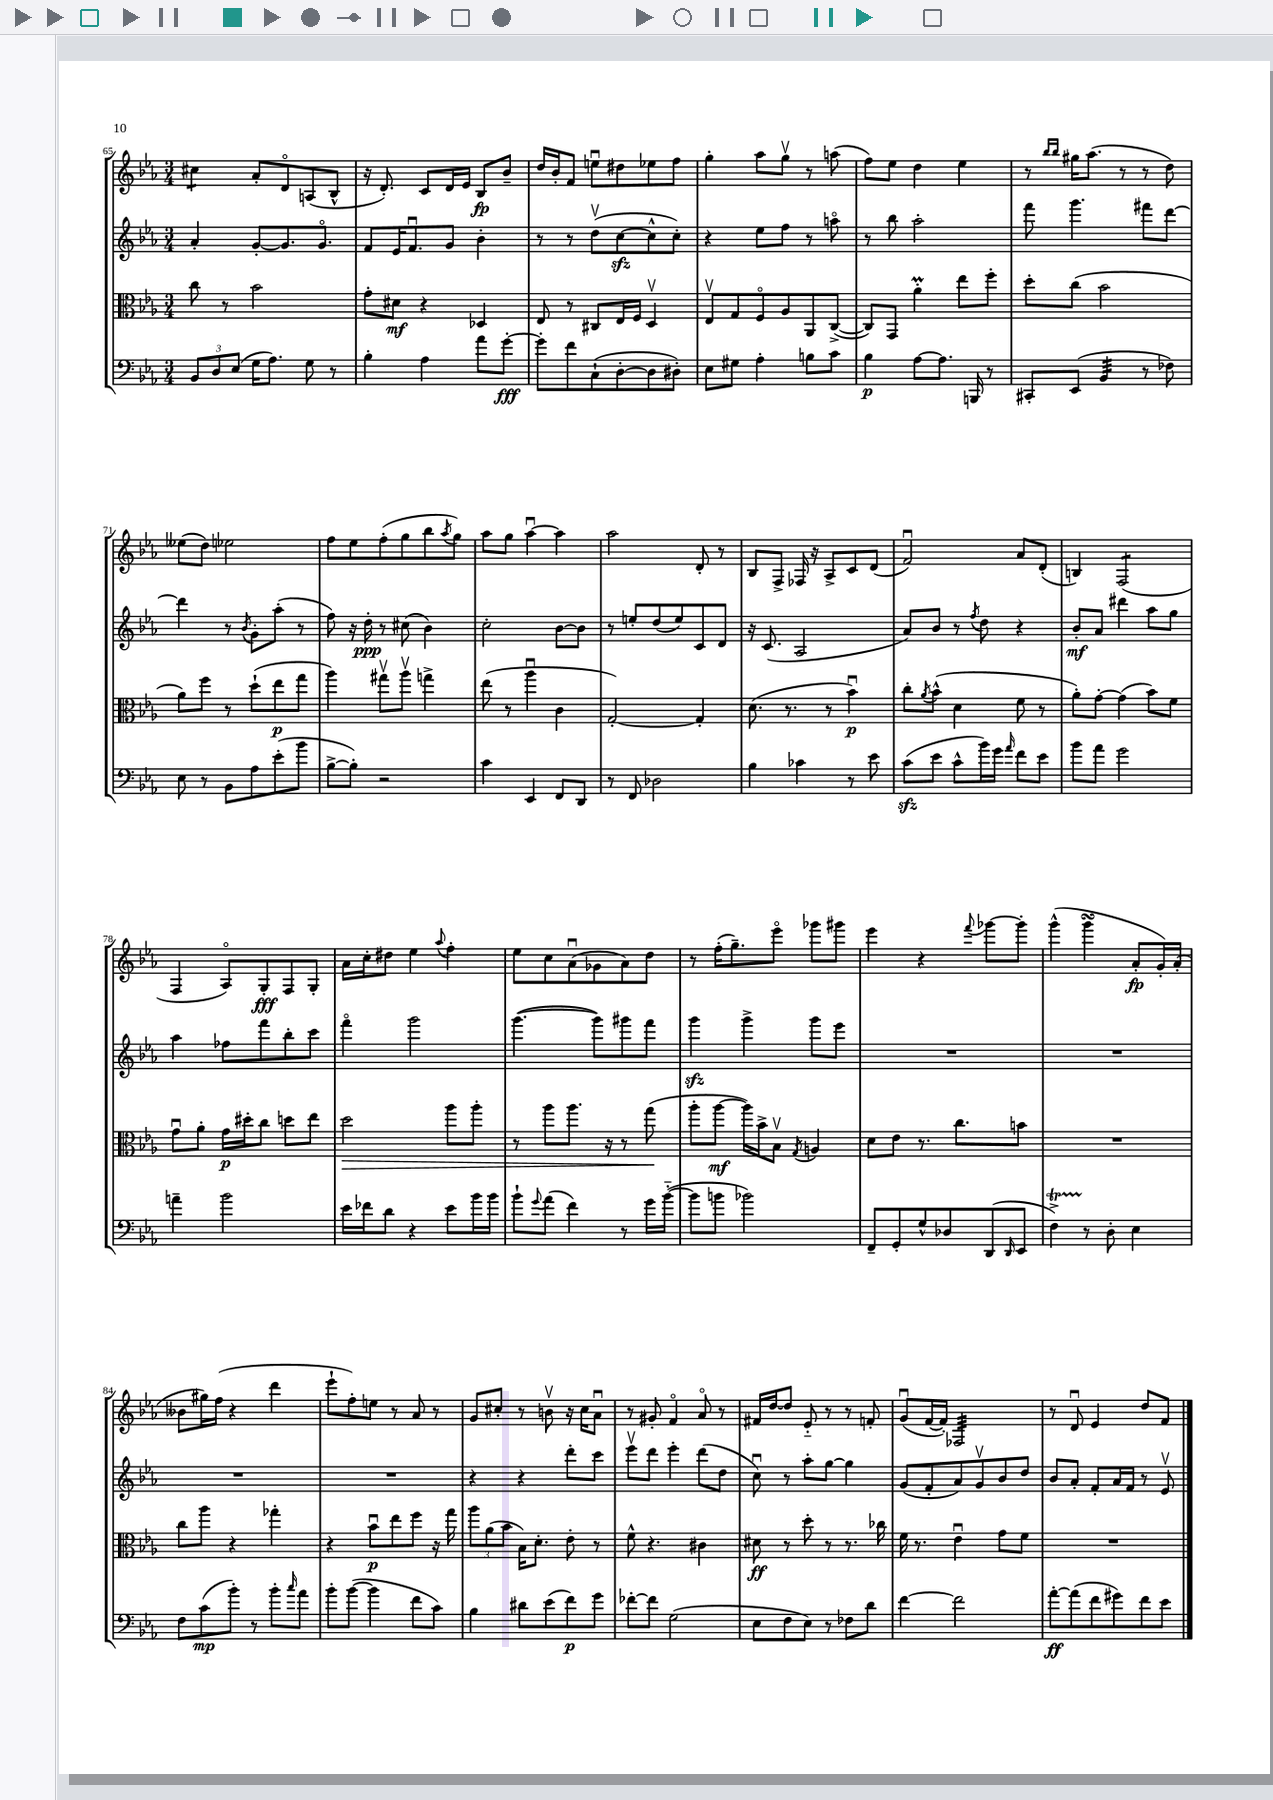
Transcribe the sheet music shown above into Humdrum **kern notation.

**kern	**kern	**kern	**kern
*staff4	*staff3	*staff2	*staff1
*clefF4	*clefC3	*clefG2	*clefG2
*k[b-e-a-]	*k[b-e-a-]	*k[b-e-a-]	*k[b-e-a-]
*M3/4	*M3/4	*M3/4	*M3/4
12BB-/L	8cc\	4a-'/	4cc#\
12D/	.	.	.
.	8r	.	.
(12E-/J	.	.	.
16G\LK	2b-\	[8g'/L	8a-'/L
8.A-\J)	.	.	.
.	.	8.g/]	8do/
8G\	.	.	(8A/
.	.	8.go/J	.
8r	.	.	8B-^^/J
=	=	=	=
4B-'\	8g'\L	8f/L	16r
.	.	.	8.d'/)
.	8d#\J	16e-/K	.
.	.	8.fu/	.
4A-\	4r	.	8c/L
.	.	8g/J	16d/L
.	.	.	16e-/JJ
8a-\L	4D-/	4b-'\	8B-/L
[8g'\J	.	.	8b-~/J
=	=	=	=
8g'\]L	8E-/	8r	16dd/LL
.	.	.	16b-'/J
8f\	8r	8r	8f/J
(8C`\	8C#/L	(8ddv\L	8eeu\L
[8D'\	16E-/L	[8cc\	8dd#\
.	16F/JJ	.	.
8D\]	4Dv/	8cc^^\]	8ee-\
8D#'\J)	.	8cc'\J)	8ff\J
=	=	=	=
8E-\L	8E-v/L	4r	4gg'\
8G#\J	8G/	.	.
4A-'\	8Fo/	8ee-\L	8aa-\L
.	8A-/	8ff\J	8ggv\J
8B\L	8AA-/	8r	8r
8c\J	([8C^/J	8aao\	(8aa\
=	=	=	=
4B-\	8C/]L)	8r	8ff\L)
.	8GG/J	8bb-\	8ee-\J
[8A-\L	4a-'\	2aa-'\	4dd\
8.A-\]J	.	.	.
.	8ee-\L	.	4ee-\
16BBB/	.	.	.
8r	8ff'\J	.	.
=	=	=	=
8CC#'/L	8dd'\L	8fff\	8r
.	.	.	16qqbb-/LL
.	.	.	16qqbb-/JJ
(8EE-/J	(8cc\J	4.ggg\	16gg#\LK
.	.	.	(8.aa-\J
4BB-/	2b-\	.	.
.	.	.	8r
8r	.	8fff#\L	8r
8F-\)	.	[8ddd\J	8dd\)
=	=	=	=
8E-\	8a-\L)	4ddd\]	(8ee--\L
8r	8ff\J	.	8dd\J)
8BB-\L	8r	8r	2ee-\
.	.	8qb-/	.
8A-\	(8dd`\L	8g'\L	.
(8e-'\	8ee-\	(8aa-'\J	.
8b-\J	8gg\J	8r	.
=	=	=	=
[8B-^\L	4aa-\)	8ff\)	8ff\L
8B-'\]J)	.	16r	8ee-\
.	.	16dd'\	.
2r	8gg#v\L	8r	(8ff'\
.	8aa-v\J	(8cc#\	8gg\
.	4gg^\	4b-\)	8bb-\
.	.	.	8qaa-/
.	.	.	8gg\J)
=	=	=	=
4c\	(8ee-\	2cc'\	8aa-\L
.	8r	.	8gg\J
4EE-/	4aa-u\	.	[4aa-u\
8FF/L	4c\	[8b-\L	4aa-\]
8DD/J	.	8b-\]J	.
=	=	=	=
8r	[2G'/)	8r	2aa-\
8FF/	.	8ee'/L	.
2D-\	.	(8dd/	.
.	.	8ee/)	.
.	4G'/]	8c/	8d'/
.	.	8d/J	8r
=	=	=	=
4B-\	(8.d\	16r	8B-/L
.	.	(8.c/	.
.	.	.	8F^/J
.	8.r	.	.
4c-\	.	2A-/	16F-/
.	.	.	16r
.	8r	.	8A-^/L
8r	4b-u\)	.	8c/
8e-\	.	.	(8d/J
=	=	=	=
(8c\L	8cc'\L	8a-/L)	2fu/)
.	8qa-/	.	.
8e-\J	(8b-^^\J	8b-/J	.
8c^^\L	4d\	8r	.
.	.	8qff/	.
16b-\L)	.	8dd\	.
16g\JJ	.	.	.
16qqa-/	.	.	.
8f\L	8f\	4r	8a-/L
8e-\J	8r	.	(8d'/J
=	=	=	=
8b-\L	8a-'\L)	8b-'/L	4B/)
8a-\J	[8g'\J	8a-/J	.
2g\	(4g\]	4ddd#\	(2F/
.	8b-\L)	8aa-\L	.
.	8f\J	8gg\J	.
=	=	=	=
4a~\	8gu\L	4aa-\	4F/
.	8a-'\J	.	.
2b-\	16g\LL	8ff-\L	8A-o/L)
.	16dd#'\J	.	.
.	8cc\J	8fff\	8G'/
.	8dd\L	8bb-'\	8F/
.	8ee-\J	8ccc\J	8G'/J
=	=	=	=
16e-\LL	2dd\	4fffo\	16a-\LL
16f-\J	.	.	16cc'\J
8d\J	.	.	8dd#\J
4r	.	2ggg\	4ee-\
.	.	.	8qqaa-/
8e-\L	8aa-\L	.	4ff'\
16b-\L	8aa-'\J	.	.
16b-\JJ	.	.	.
=	=	=	=
8b-`\L	8r	([4.ggg\	8ee-\L
8qqg/	.	.	.
(8a-\J	8aa-\L	.	8cc\
4f\)	8.aa-\J	.	(8a-u\
.	.	8ggg\]L)	8g-\
.	16r	.	.
8r	8r	8ggg#\	8a-\)
16g\LL	(8gg\	8fff\J	8dd\J
([16b-'~\JJ	.	.	.
=	=	=	=
8b-\]L	8aa-'\L	4ggg\	8r
8b\J	[8aa-\J	.	(16ff'\LK
.	.	.	8.gg~\)
2b-\)	16aa-\]LL)	4ggg^\	.
.	16b-^\J	.	.
.	8B-v\J	.	8eee-o\J
.	8qG/	.	.
.	4A/	8ggg\L	8ggg-\L
.	.	8eee-\J	8ggg#\J
=	=	=	=
8FF~/L	8d\L	2.r	4eee-\
8GG'/	8e-\J	.	.
8G^^/	8.r	.	4r
8D-/	.	.	.
.	8.cc\L	.	.
.	.	.	8qqfff/
(8DD/	.	.	[8ggg-\L
16qqDD/	.	.	.
8EE-/J	8b\J	.	8ggg-'\]J
=	=	=	=
4F^\)	2.r	2.r	(4ggg^^\
8r	.	.	4ggg\
8D'\	.	.	.
4E-\	.	.	8a-'/L
.	.	.	16g'/L)
.	.	.	(16a-'/JJ
=	=	=	=
8F\L	8cc\L	2.r	8b--\L
(8c\	8aa-\J	.	16gg#\L)
.	.	.	(16ff\JJ
8b-'\J)	4r	.	4r
8r	.	.	.
8b-'\L	4gg-'\	.	4ddd\
16qqcc/	.	.	.
8a-\J	.	.	.
=	=	=	=
8b-'\L	4r	2.r	8eee-`\L
([8b-\J	.	.	8ff'\)
4b-\]	8b-u\L	.	8ee\J
.	8ee-\	.	8r
8f\L	8ff\J	.	8a-/
8c\J)	16r	.	8r
.	16gg\	.	.
=	=	=	=
4B-\	12aa-\L	4r	8g/L
.	(12a-\	.	.
.	.	.	8cc#'/J
.	12b-\J	.	.
8d#\L	16B-\LK)	4r	8r
.	8.d'\J	.	.
(8e-\	.	.	8bv\
8f\)	8e-'\	8ddd'\L	16r
.	.	.	16cc#\LK
8g\J	8r	8ccc\J	8a-u\J
=	=	=	=
[8f-'\L	8f^^\	8eee-v\L	8r
8f-\]J	4.r	8ddd\J	8g#'/
(2G\	.	4eee-'\	4fo/
.	4c#\	(8ddd\L	8a-o/
.	.	8dd\J	8r
=	=	=	=
8E-\L	8d#\	8ccu\)	16f#/LL
.	.	.	[16dd/J
8F\	8r	8r	8dd/]J
8E-\J)	8dd'\	8aa-'\L	8e-'~/
8r	8r	[8gg\J	8r
8F-\L	8.r	4gg\]	8r
8d\J	.	.	8f'/
.	16cc-\	.	.
=	=	=	=
[4f\	16f\	(8g/L	(8gu/L
.	8.r	.	.
.	.	8f'/	[16f/L
.	.	.	16f'/]JJ)
2f\]	4e-u\	8a-/)	2F-/
.	.	8gv/	.
.	8g\L	8b-/	.
.	8f\J	8dd/J	.
=	=	=	=
[8a-'\L	2.r	8b-/L	8r
(8a-\]	.	8a-'/J	8du/
8f\	.	8f'/L	4e-/
8g#\)	.	16a-/L	.
.	.	16f/JJ	.
8f\	.	8r	8dd/L
8e-\J	.	8e-v/	8f/J
==	==	==	==
*-	*-	*-	*-
